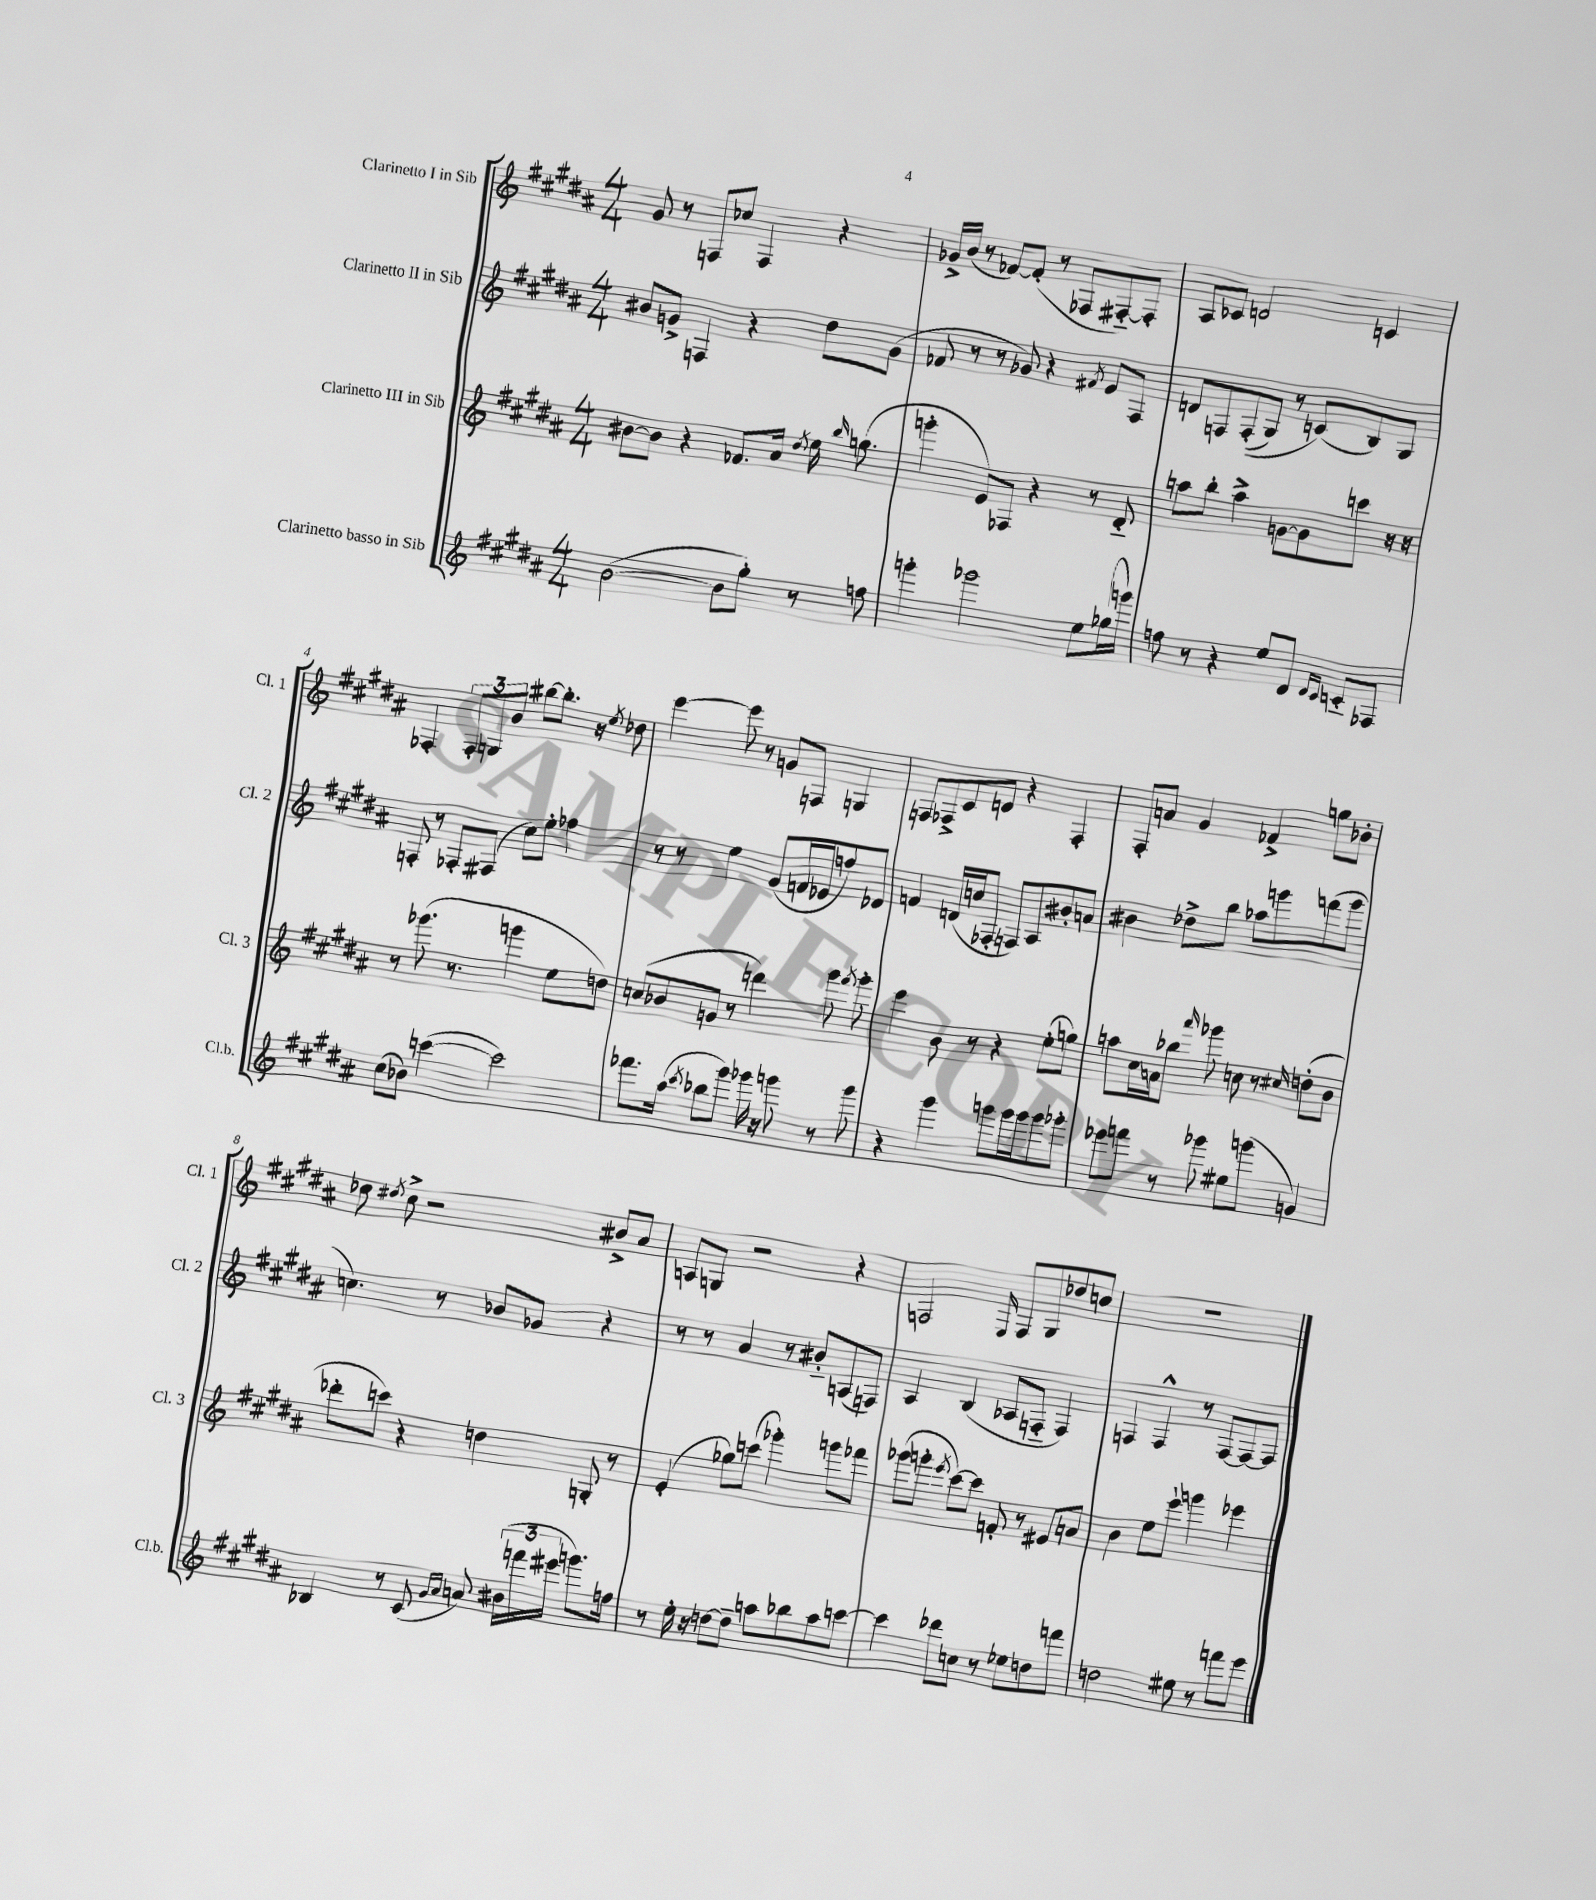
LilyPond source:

<<
\new StaffGroup <<
\new Staff = "s0" \with { instrumentName = "Clarinetto I in Sib" shortInstrumentName = "Cl. 1" } {
    \clef treble \key b \major \numericTimeSignature \time 4/4
    \autoBeamOff gis'8 r8 f8[ ces''8] f4 r4 |
    ges'16[-> b'16]( r8 fes'8[~) fes'8]-.( r8 fes8[ fis8~-_) fis8]-. |
    ais8[ ces'8] d'2 c'4 |
    fes4-. \tuplet 3/2 { fes8[-. g8 b'8] } bis''8[~ bis''8.]-. r16 \acciaccatura { e''8 } des''8 |
    e'''4~ e'''8 r8 g'8[ f8] g4 |
    f8[ fes8-> cis'8 d'8] r4 fes4-. |
    fis8[-. a'8] gis'4 fes'4-> g''8[ bes'8]-. |
    des''8 \acciaccatura { dis''8 } cis''8-> r2 bis'8[-> ais'8] |
    a8[ g8] r2 r4 |
    f2 \grace { e16 } f8[ gis8 des''8 c''8] |
    R1 \bar "|." |
}
\new Staff = "s1" \with { instrumentName = "Clarinetto II in Sib" shortInstrumentName = "Cl. 2" } {
    \clef treble \key b \major \numericTimeSignature \time 4/4
    \autoBeamOff bis'8[ g'8]-> f4 r4 dis''8[ g'8]( |
    fes'8 r8 r8 ges'8) r4 \acciaccatura { fis'8 } e'8[ fis8] |
    d'8[ f8 f8-.(\( gis8]) r8 c'8[(\) b8) gis8] |
    f8-. r8 fes8[-. fis8]( cis''8[) e''8]-. fes''4 |
    r8 r8 e''4 gis'8[( f'16 ees'16 f''8) des'8] |
    f'4 d'16[( c''16 fes8]-. f8[) ais8 bis'8-. a'8] |
    bis'4 des''8[-> b''8] aes''8[ g'''8 f'''8( g'''8] |
    c''4.) r8 bes'8[ ges'8] r4 |
    r8 r8 ais'4 r8 bis'8[-_ a8( f8]) |
    ais4 b4( aes8[ f8]-_ f4) |
    f4 f4-^ r8 f8[~ f8~ f8] \bar "|." |
}
\new Staff = "s2" \with { instrumentName = "Clarinetto III in Sib" shortInstrumentName = "Cl. 3" } {
    \clef treble \key b \major \numericTimeSignature \time 4/4
    \autoBeamOff bis'8[~ bis'8] r4 fes'8.[ ais'16] \acciaccatura { dis''8 } e''16 \grace { b''16 } g''8.( |
    g'''4-. e'8[) fes8] r4 r8 dis'8-_ |
    a''8[ b''8]-. a''4-> g'8[~ g'8 c'''8] r16 r16 |
    r8 ges'''8.( r8. g'''4 e''8[ d''8]) |
    c''8[( bes'8 g'8] r8 d'''4) gis'''8 \acciaccatura { fis'''8 } gis'''8-. |
    e'''4 b'8 r8 r4 e''8[-.( g''8]) |
    a''8[ cis''16 a'16 bes''8] \grace { ais'''16 } ges'''8 c''8 r8 \grace { cis''16 } d''8[-.( b'8] |
    des'''8[-. c'''8]) r4 d''4 g8-. r8 |
    e'4-.( ges''8[) c'''8]( ges'''4-.) g'''8[ fes'''8] |
    ges'''8[( g'''8]-. \acciaccatura { e'''8 } cis'''8[~) cis'''8] f'8-. r8 eis'8[ a'8] |
    b'4 e''8[ e'''8]-! g'''4 ees'''4 \bar "|." |
}
\new Staff = "s3" \with { instrumentName = "Clarinetto basso in Sib" shortInstrumentName = "Cl.b." } {
    \clef treble \key b \major \numericTimeSignature \time 4/4
    \autoBeamOff b'2~( b'8[ gis''8]-.) r8 f''8 |
    g'''4-. ges'''2 e''8[ ges''16( g'''16]) |
    f''8 r8 r4 e''8[ dis'8] \grace { dis'16[ cis'16] } c'8[-_ fes8] |
    cis''8[( bes'8]) c'''4~( c'''2) |
    fes'''8.[ ais''16]( \acciaccatura { cis'''8 } bes''8[ gis'''8]) ges'''16 r16 g'''8 r8 g'''8 |
    r4 gis'''4 g'''8[ g'''16 g'''16 g'''8 ges'''8]-. |
    ees'''8[ f'''8] r8 ges'''8 eis''8[ g'''8]( g'4) |
    bes4 r8 cis'8( \grace { gis'16[ ais'16] } a'8) \tuplet 3/2 { bis'16[( f'''16 eis'''16] } g'''8.[) f''16] |
    r8 e''16-. r16 d''8[~ d''8]-- a''8[ bes''8 a''8 c'''8]~ |
    c'''4 des'''8[ c''8] r8 ees''8[ d''8 f'''8] |
    d''2 eis''8 r8 f'''8[ e'''8] \bar "|." |
}
>>
>>
